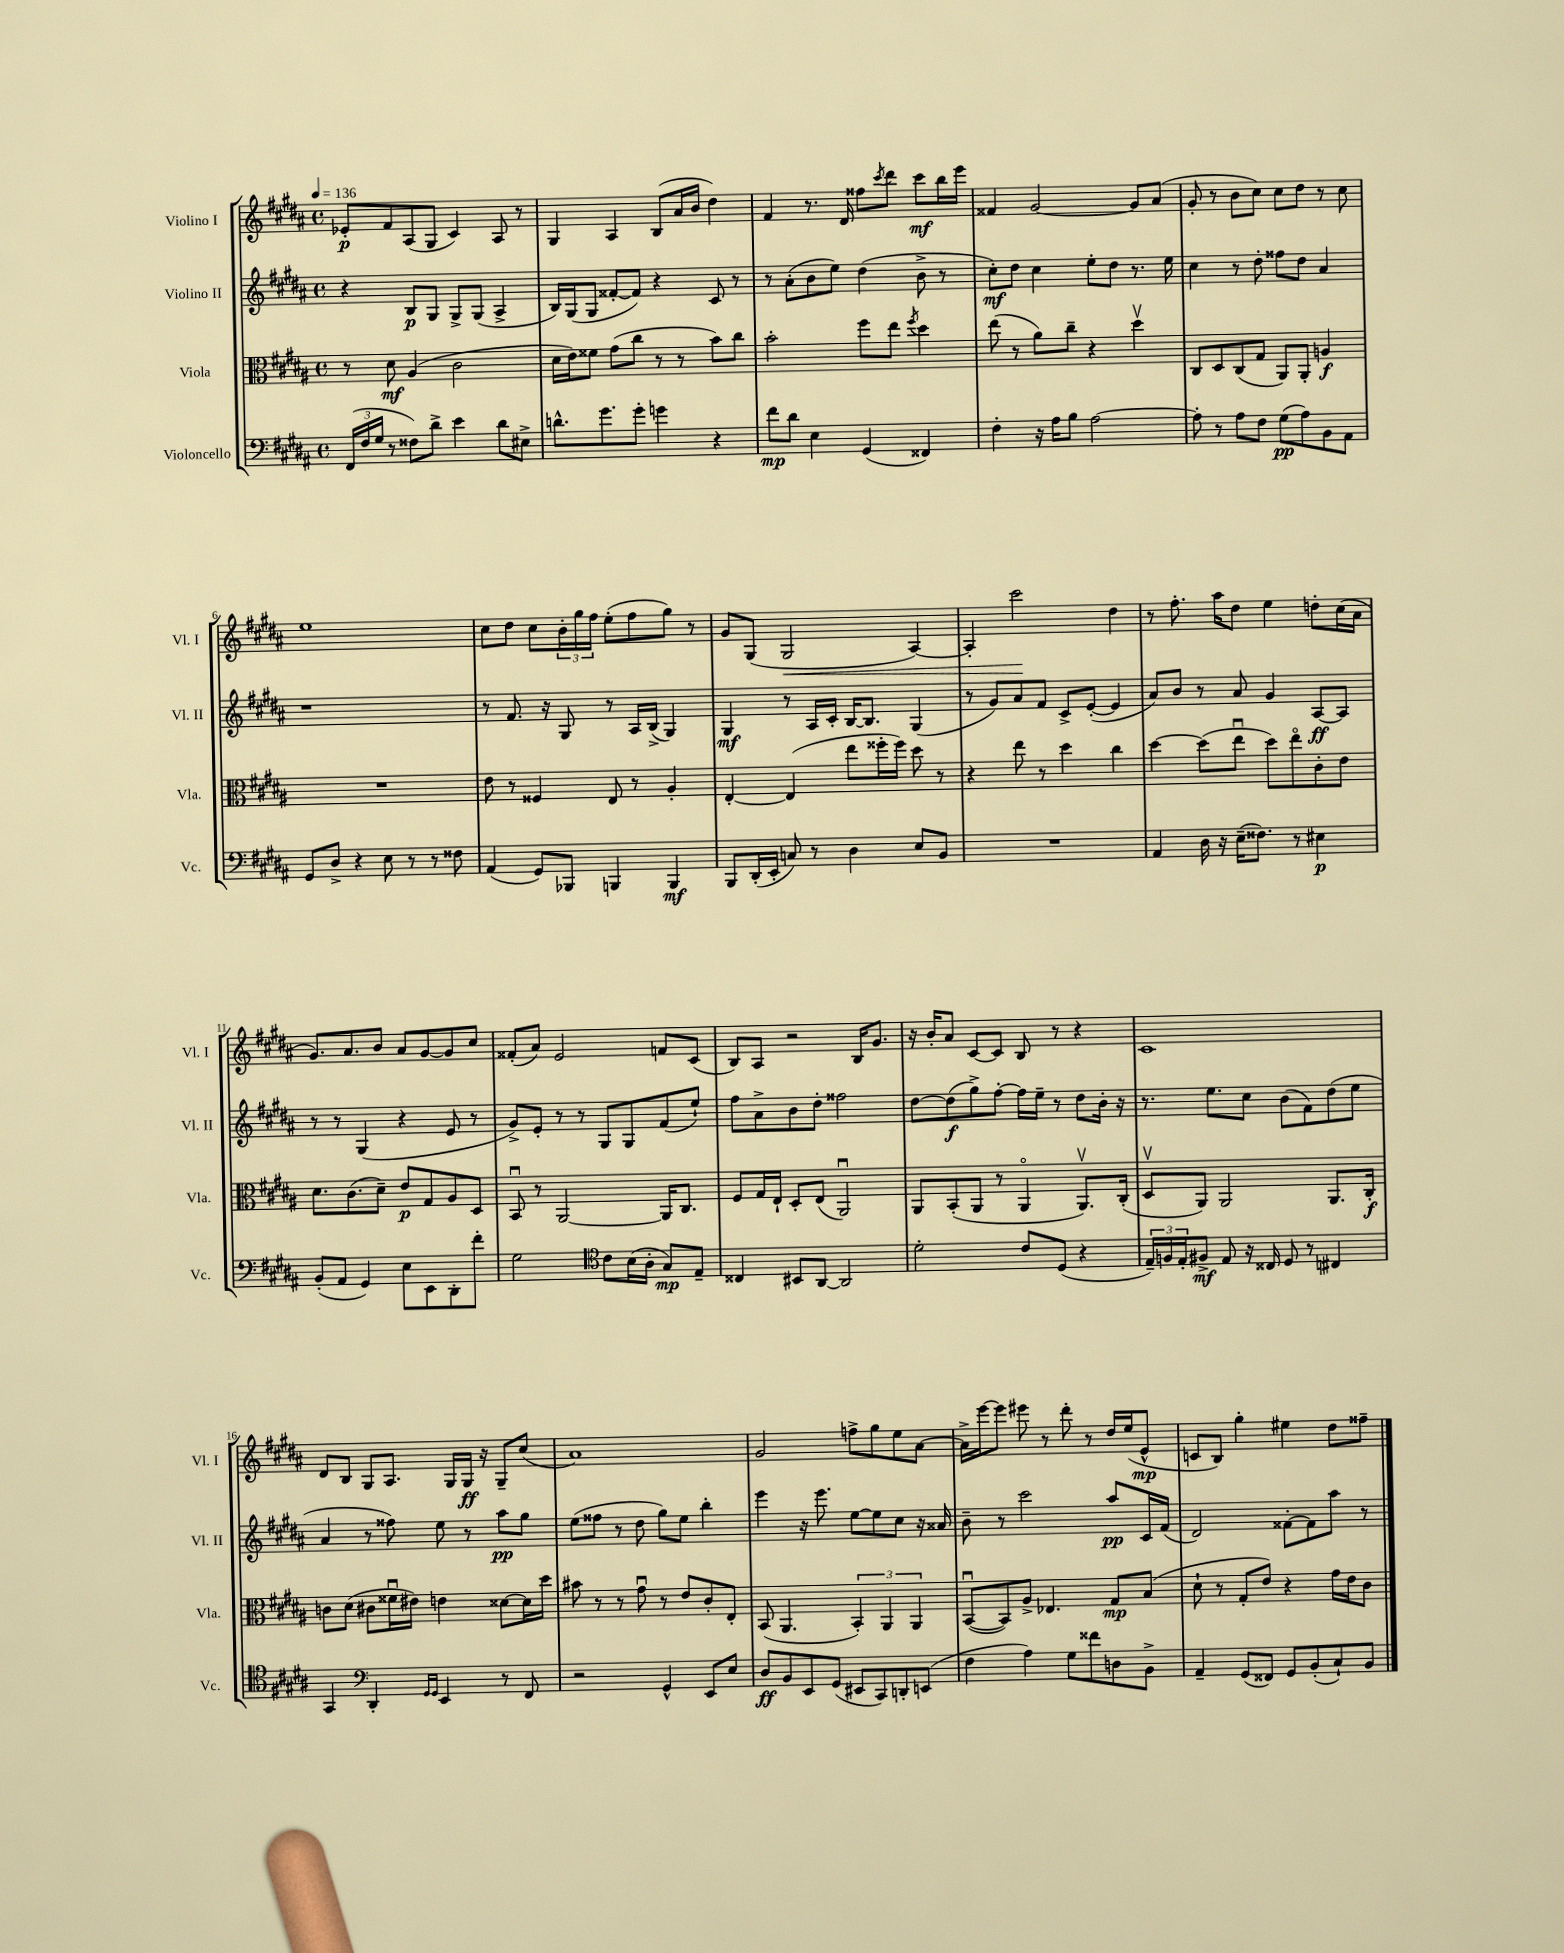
<<
\new StaffGroup <<
\new Staff = "s0" \with { instrumentName = "Violino I" shortInstrumentName = "Vl. I" } {
    \clef treble \key b \major \defaultTimeSignature \time 4/4 \tempo 4 = 136
    ees'8-.\p fis'8 ais8( gis8 cis'4) ais8 r8 |
    gis4 ais4 b8( ais'16 b'16 dis''4) |
    fis'4 r8. dis'16 fisis''8 \acciaccatura { cis'''8 } dis'''8 cis'''8\mf b''16 e'''16 |
    fisis'4 gis'2~ gis'8 ais'8( |
    gis'8-. r8 b'8 cis''8) cis''8 dis''8 r8 cis''8 |
    e''1 |
    cis''8 dis''8 cis''8 \tuplet 3/2 { b'16-. gis''16 fis''16 } e''8-.( fis''8 gis''8) r8 |
    gis'8 gis8( gis2\< ais4~) |
    ais4-. cis'''2\! dis''4 |
    r8 fis''8.-. ais''16 dis''8 e''4 d''8-. cis''16( ais'16 |
    gis'8.) ais'8. b'8 ais'8 gis'8~ gis'8 cis''8 |
    fisis'8-.( ais'8) e'2 f'8 cis'8( |
    b8) ais8 r2 b16 gis'8. |
    r16 b'16-. ais'8 cis'8~ cis'8 b8 r8 r4 |
    cis'1 |
    dis'8 b8 gis8 ais8. gis16 gis16\ff r16 gis8-- cis''8( |
    ais'1) |
    gis'2 f''8-> gis''8 e''8 ais'8~ |
    ais'16-> e'''16~ e'''8 eis'''8 r8 dis'''8-. r8 dis''16 e''16( e'8-^\mp |
    c'8 b8) gis''4-. eis''4 dis''8 fisis''8-- \bar "|." |
}
\new Staff = "s1" \with { instrumentName = "Violino II" shortInstrumentName = "Vl. II" } {
    \clef treble \key b \major \defaultTimeSignature \time 4/4
    r4 b8\p gis8 gis8-> gis8( ais4-> |
    b16) gis16( gis8 fisis'8~-. fisis'8) r4 cis'8 r8 |
    r8 ais'8-.( b'8 e''8) dis''4( b'8-> r8 |
    cis''8-.\mf) dis''8 cis''4 e''8-. dis''8 r8. e''16 |
    cis''4 r8 dis''8-. fisis''8 dis''8 ais'4 |
    r1 |
    r8 fis'8. r16 gis8 r8 ais16 b16->( gis4) |
    gis4\mf r8 ais16 cis'16-. b16~ b8. gis4( |
    r8 gis'8) ais'8 fis'8 cis'8-> e'8~-.( e'4 |
    ais'8) b'8 r8 ais'8 gis'4 ais8~\ff ais8 |
    r8 r8 gis4( r4 e'8 r8 |
    gis'8->) e'8-. r8 r8 gis8 gis8 fis'8( e''8-!) |
    fis''8 ais'8-> b'8 dis''8-. fisis''2 |
    dis''8~ dis''8\f( gis''8->) fis''8~-. fis''16 e''16-- r8 dis''8 b'16-. r16 |
    r8. e''8. cis''8 b'8( fis'8) dis''8( e''8 |
    ais'4 r8 fisis''8) e''8 r8 ais''8\pp gis''8 |
    e''8( fisis''8 r8 dis''8 gis''8) e''8 b''4-. |
    e'''4 r16 e'''8. e''8~ e''8 cis''8 r16 aisis'16 |
    b'8-- r8 cis'''2 ais''8\pp cis'16 fis'16( |
    dis'2) fisis'8~-. fisis'8 ais''8 r8 \bar "|." |
}
\new Staff = "s2" \with { instrumentName = "Viola" shortInstrumentName = "Vla." } {
    \clef alto \key b \major \defaultTimeSignature \time 4/4
    r8 dis'8\mf ais4( cis'2 |
    dis'16 e'16) fisis'8 gis'8( cis''8 r8 r8 b'8) cis''8 |
    b'2-. fis''8 e''8 \acciaccatura { fis''8 } dis''4 |
    e''8( r8 ais'8) cis''8-- r4 dis''4\upbow |
    cis8 dis8 cis8( gis8 ais,8) ais,8-. a4\f |
    R1 |
    e'8 r8 fisis4 e8 r8 ais4-. |
    e4~-. e4( e''8 fisis''16-. fisis''16) dis''8 r8 |
    r4 e''8 r8 dis''4 cis''4 |
    dis''4~ dis''8( e''8\downbow dis''8) e''8\flageolet cis'8-. e'8 |
    dis'8. cis'8.( dis'8--) e'8\p gis8 ais8 dis8 |
    b,8\downbow r8 ais,2~ ais,16 cis8. |
    fis8 gis16 e16-! dis8-. e8( ais,2\downbow) |
    ais,8 b,8-.( ais,8 r8 ais,4\flageolet ais,8.\upbow) cis16-.( |
    dis8\upbow ais,8) ais,2 ais,8. cis16-.\f |
    c'8 dis'8( cis'8 fisis'16\downbow eis'16) e'4 disis'8~ disis'16 dis''16 |
    bis'8 r8 r8 gis'8\downbow r8 e'8 cis'8-. e8-. |
    b,8( ais,4. \tuplet 3/2 { b,4-.) ais,4 ais,4 } |
    b,8~\downbow( b,8) ais8-> ees4. gis8\mp b8( |
    dis'8-! r8 gis8-. e'8) r4 gis'16 e'16 cis'8 \bar "|." |
}
\new Staff = "s3" \with { instrumentName = "Violoncello" shortInstrumentName = "Vc." } {
    \clef bass \key b \major \defaultTimeSignature \time 4/4
    \tuplet 3/2 { fis,16( fis16 gis16 } r8 fisis8) dis'8-> e'4 dis'8 eis8-> |
    d'8.-^ gis'8. gis'8-. g'4 r4 |
    fis'8\mp dis'8 e4 gis,4( fisis,4) |
    fis4-. r16 ais16 b8 ais2~ |
    ais8-. r8 ais8 fis8 gis8\pp( ais8) b,8 ais,8 |
    gis,8 dis8-> r4 e8 r8 r8 fisis8 |
    ais,4( gis,8) bes,,8 b,,4 b,,4\mf |
    b,,8 dis,16-.( e,16-. c8) r8 dis4 e8 b,8 |
    R1 |
    ais,4 dis16 r16 e16--( fisis8.) r8 eis4\p |
    b,8-.( ais,8 gis,4) e8 e,8 dis,8-. fis'8-. |
    gis2 \clef tenor cis'8 b16( ais16-. gis8\mp) e8-- |
    cisis4 bis,8 ais,8~ ais,2 |
    dis'2-. cis'8 dis8( r4 |
    \tuplet 3/2 { e16--) f16 e16-. } fis8->\mf e8 r16 cisis16 dis8 r8 cis4 |
    gis,4 \clef bass dis,4-. \grace { gis,16 gis,16 } e,4 r8 fis,8 |
    r2 gis,4-^ e,8 e8 |
    dis8\ff b,8 e,8 gis,8( eis,8 cis,8) d,8-. e,8( |
    fis4 ais4) gis8 fisis'8 d8 b,8-> |
    ais,4-- gis,8( fisis,8) gis,8 b,8-.( cis8-!) b,8 \bar "|." |
}
>>
>>
